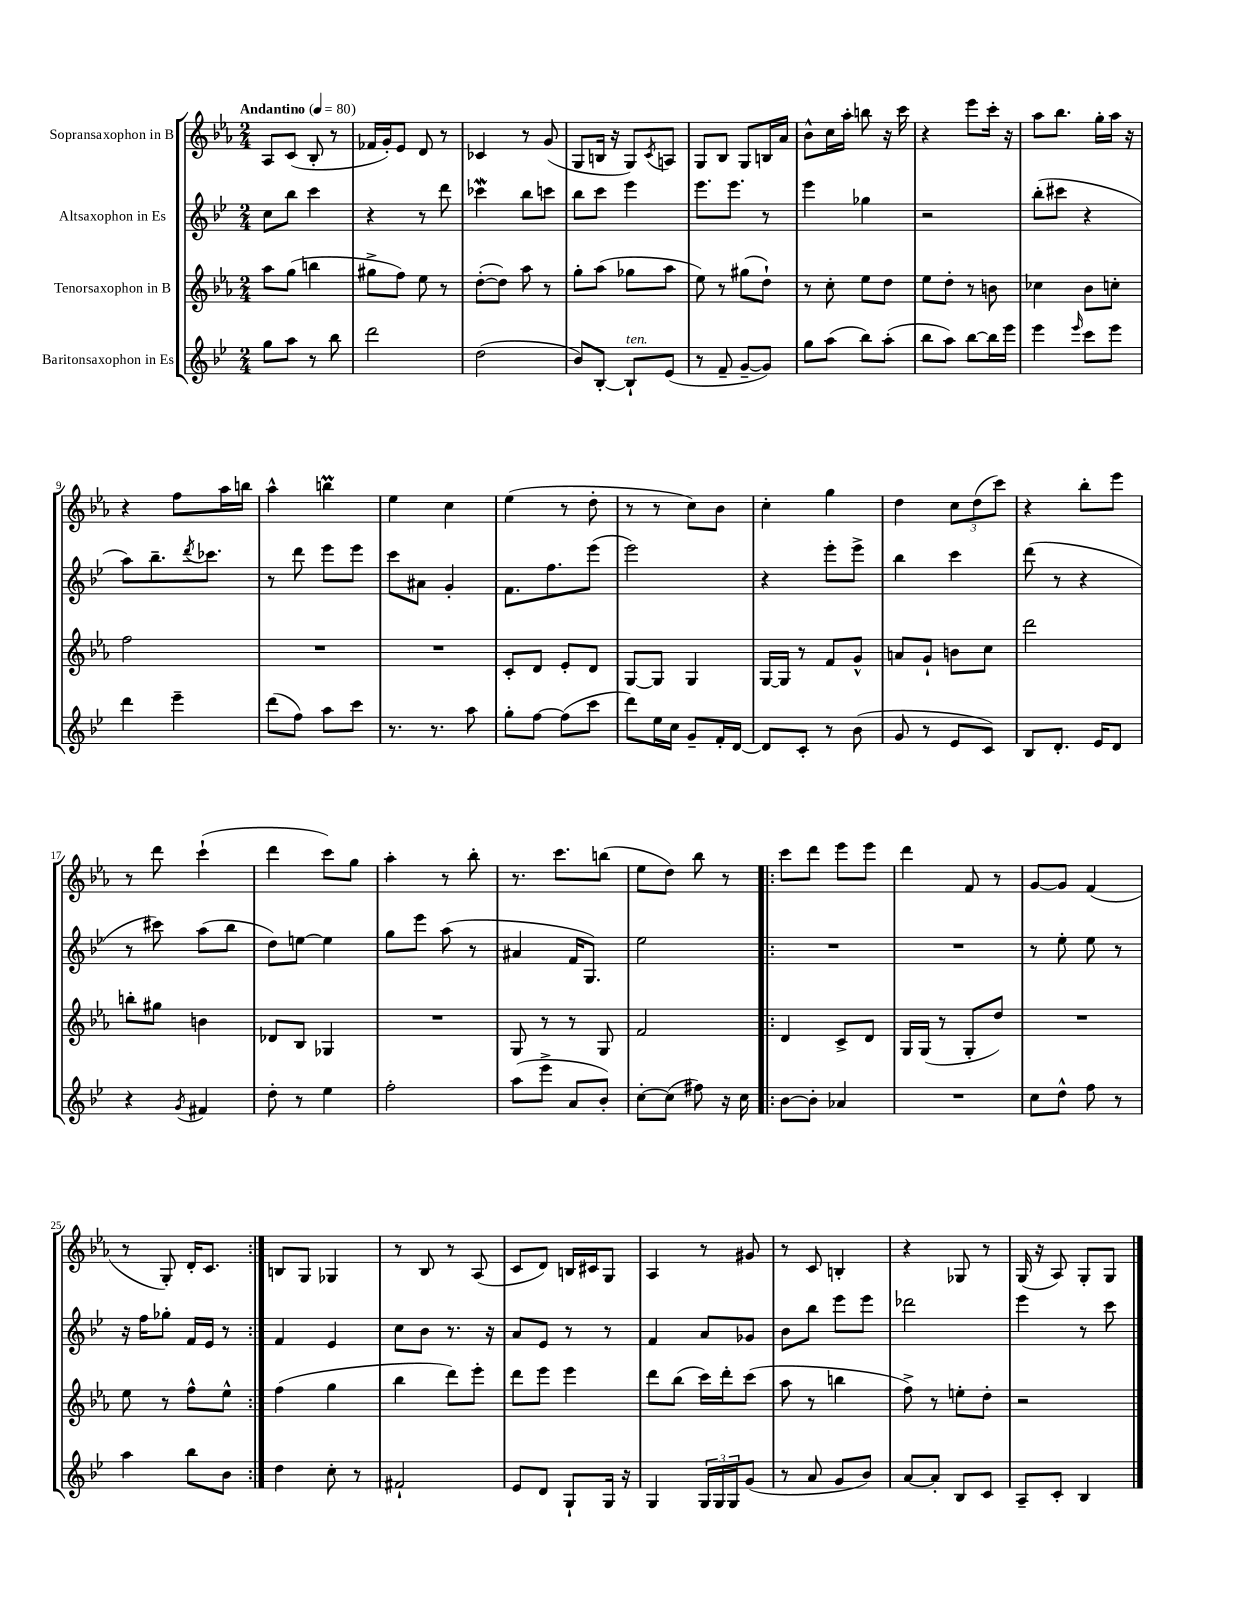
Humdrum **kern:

**kern	**kern	**kern	**kern
*part4	*part3	*part2	*part1
*staff4	*staff3	*staff2	*staff1
*I"Baritonsaxophon in Es	*I"Tenorsaxophon in B	*I"Altsaxophon in Es	*I"Sopransaxophon in B
*clefG2	*clefG2	*clefG2	*clefG2
*k[b-e-]	*k[b-e-a-]	*k[b-e-]	*k[b-e-a-]
*M2/4	*M2/4	*M2/4	*M2/4
*MM80	*MM80	*MM80	*MM80
=1	=1	=1	=1
!	!	!	!LO:TX:a:B:t=Andantino
8gg\L	8aa-\L	8cc\L	8A-/L
8aa\J	(8gg\J	8bb-\J	(8c/J
8r	4bbn\	4ccc\	8B-'/
8bb-\	.	.	8r
=2	=2	=2	=2
2ddd\	8gg#X^\L	4r	16f-X/LL
.	.	.	16g'/J)
.	8ff\J)	.	8e-/J
.	8ee-\	8r	8d/
.	8r	8ddd\	8r
=3	=3	=3	=3
(2dd\	([8dd'\L	4ccc-Xw\	4c-X/
.	8dd\J])	.	.
.	8aa-\	8bb-\L	8r
.	8r	8cccn\J	(8g/
=4	=4	=4	=4
8b-/L)	8gg'\L	8bb-\L	8G/L
[8B-'/J	(8aa-\J	8ccc\J	16Bn/Jk
.	.	.	16r
!LO:TX:a:i:t=ten.	!	!	!
8B-`/L]	8gg-X\L	4eee-\	8G/L)
.	.	.	8qc/
(8e-/J	8aa-\J	.	8An/J
=5	=5	=5	=5
8r	8ee-\)	8.eee-\L	8G/L
8f~/	8r	.	8B-/J
.	.	8.eee-\J	.
[8g~/L	(8gg#X\L	.	8G/L
8g/J])	8dd`\J)	8r	16Bn/L
.	.	.	16a-/JJ
=6	=6	=6	=6
8gg\L	8r	4eee-\	8b-^^\L
(8aa\J	8cc'\	.	16cc\L
.	.	.	16aa-'\JJ
8bb-\L)	8ee-\L	4gg-X\	8bbn\
(8aa'\J	8dd\J	.	16r
.	.	.	16ccc\
=7	=7	=7	=7
8bb-\L	8ee-\L	2r	4r
8aa\J)	8dd'\J	.	.
[8bb-\L	8r	.	8eee-\L
16bb-\L]	8bn\	.	16ccc'\Jk
16eee-\JJ	.	.	16r
=8	=8	=8	=8
4eee-\	4cc-X\	(8bb-'\L	8aa-\L
.	.	8ccc#X\J	8.bb-\J
16qqeee-/	.	.	.
8ccc\L	8b-\L	4r	.
.	.	.	16gg'\LL
8eee-\J	8ccn'\J	.	16aa-\JJ
.	.	.	16r
!!LO:LB:g=z
=9	=9	=9	=9
4ddd\	2ff\	8aa\L)	4r
.	.	8.bb-~\	.
4eee-~\	.	.	8ff\L
.	.	8qddd/	.
.	.	8.ccc-X\J	.
.	.	.	16aa-\L
.	.	.	16bbn\JJ
=10	=10	=10	=10
(8ddd\L	2r	8r	4aa-^^\
8ff\J)	.	8ddd\	.
8aa\L	.	8eee-\L	4bbnm\
8ccc\J	.	8eee-\J	.
=11	=11	=11	=11
8.r	2r	8ccc\L	4ee-\
.	.	8a#X\J	.
8.r	.	.	.
.	.	4g'/	4cc\
8aa\	.	.	.
=12	=12	=12	=12
8gg'\L	8c'/L	8.f\L	(4ee-\
[8ff\J	8d/J	.	.
.	.	8.ff\	.
(8ff\L]	8e-'/L	.	8r
8ccc\J	8d/J	(8eee-\J	8dd'\
=13	=13	=13	=13
8ddd\L)	[8G/L	2eee-\)	8r
16ee-\L	8G/J]	.	8r
16cc\JJ	.	.	.
8g~/L	4G/	.	8cc\L)
16f'/L	.	.	8b-\J
[16d/JJ	.	.	.
=14	=14	=14	=14
8d/L]	[16G/LL	4r	4cc'\
.	16G/JJ]	.	.
8c'/J	8r	.	.
8r	8f/L	8eee-'\L	4gg\
(8b-\	8g^^/J	8eee-^\J	.
=15	=15	=15	=15
8g/	8an/L	4bb-\	4dd\
8r	8g`/J	.	.
8e-/L	8bn\L	4ccc\	12cc\L
.	.	.	(12dd\
8c/J)	8cc\J	.	.
.	.	.	12ccc\J)
=16	=16	=16	=16
8B-/L	2ddd\	(8ddd\	4r
8.d'/J	.	8r	.
.	.	4r	8bb-'\L
16e-/KL	.	.	.
8d/J	.	.	8eee-\J
!!LO:LB:g=z
=17	=17	=17	=17
4r	8bbn'\L	8r	8r
.	8gg#X\J	8ccc#X\)	8ddd\
8qg/	.	.	.
4f#X/	4bn\	(8aa\L	(4ccc`\
.	.	8bb-\J	.
=18	=18	=18	=18
8dd'\	8d-X/L	8dd\L)	4ddd\
8r	8B-/J	[8een\J	.
4ee-\	4G-X/	4ee\]	8ccc\L)
.	.	.	8gg\J
=19	=19	=19	=19
2ff'\	2r	8gg\L	4aa-'\
.	.	8eee-\J	.
.	.	(8aa\	8r
.	.	8r	8bb-'\
=20	=20	=20	=20
(8aa\L	8G/	4a#X/	8.r
8eee-^\J	8r	.	.
.	.	.	8.ccc\L
8a/L	8r	16f/KL	.
.	.	8.G/J)	.
8b-'/J)	8G/	.	(8bbn\J
=21	=21	=21	=21
[8cc'\L	2f/	2ee-\	8ee-\L
(8cc\J]	.	.	8dd\J)
8ff#X\)	.	.	8bb-\
16r	.	.	8r
16cc\	.	.	.
=22!|:	=22!|:	=22!|:	=22!|:
[8b-\L	4d/	2r	8ccc\L
8b-'\J]	.	.	8ddd\J
4a-X/	8c^/L	.	8eee-\L
.	8d/J	.	8eee-\J
=23	=23	=23	=23
2r	16G/LL	2r	4ddd\
.	(16G/JJ	.	.
.	8r	.	.
.	8G'/L	.	8f/
.	8dd/J)	.	8r
=24	=24	=24	=24
8cc\L	2r	8r	[8g/L
8dd^^\J	.	8ee-'\	8g/J]
8ff\	.	8ee-\	(4f/
8r	.	8r	.
!!LO:LB:g=z
=25	=25	=25	=25
4aa\	8ee-\	16r	8r
.	.	16ff\KL	.
.	8r	8gg-X'\J	8G'/)
8bb-\L	8ff^^\L	16f/LL	16d'/KL
.	.	16e-/JJ	8.c/J
8b-\J	8ee-^^\J	8r	.
=26:|!	=26:|!	=26:|!	=26:|!
4dd\	(4ff\	4f/	8Bn/L
.	.	.	8G/J
8cc'\	4gg\	4e-/	4G-X/
8r	.	.	.
=27	=27	=27	=27
2f#X`/	4bb-\	8cc\L	8r
.	.	8b-\J	8B-/
.	8ddd\L)	8.r	8r
.	8eee-'\J	.	(8A-/
.	.	16r	.
=28	=28	=28	=28
8e-/L	8ddd\L	8a/L	8c/L
8d/J	8eee-\J	8e-/J	8d/J)
8G`/L	4eee-\	8r	16Bn/LL
.	.	.	16c#X/J
16G/Jk	.	8r	8G/J
16r	.	.	.
=29	=29	=29	=29
4G/	8ddd\L	4f/	4A-/
.	(8bb-\J	.	.
24G/LL	16ccc\LL)	8a/L	8r
24G/	.	.	.
.	16ddd'\J	.	.
24G/J	.	.	.
(8g/J	(8ccc\J	8g-X/J	8g#X/
=30	=30	=30	=30
8r	8aa-\	8b-\L	8r
8a/	8r	8bb-\J	8c/
8g/L	4bbn\	8eee-\L	4Bn'/
8b-/J)	.	8eee-\J	.
=31	=31	=31	=31
[8a/L	8ff^\)	2ddd-X\	4r
8a'/J]	8r	.	.
8B-/L	8een'\L	.	8G-X/
8c/J	8dd'\J	.	8r
=32	=32	=32	=32
8A~/L	2r	4eee-\	(16G/
.	.	.	16r
8c'/J	.	.	8A-/)
4B-/	.	8r	8G'/L
.	.	8ccc\	8G/J
==	==	==	==
*-	*-	*-	*-
